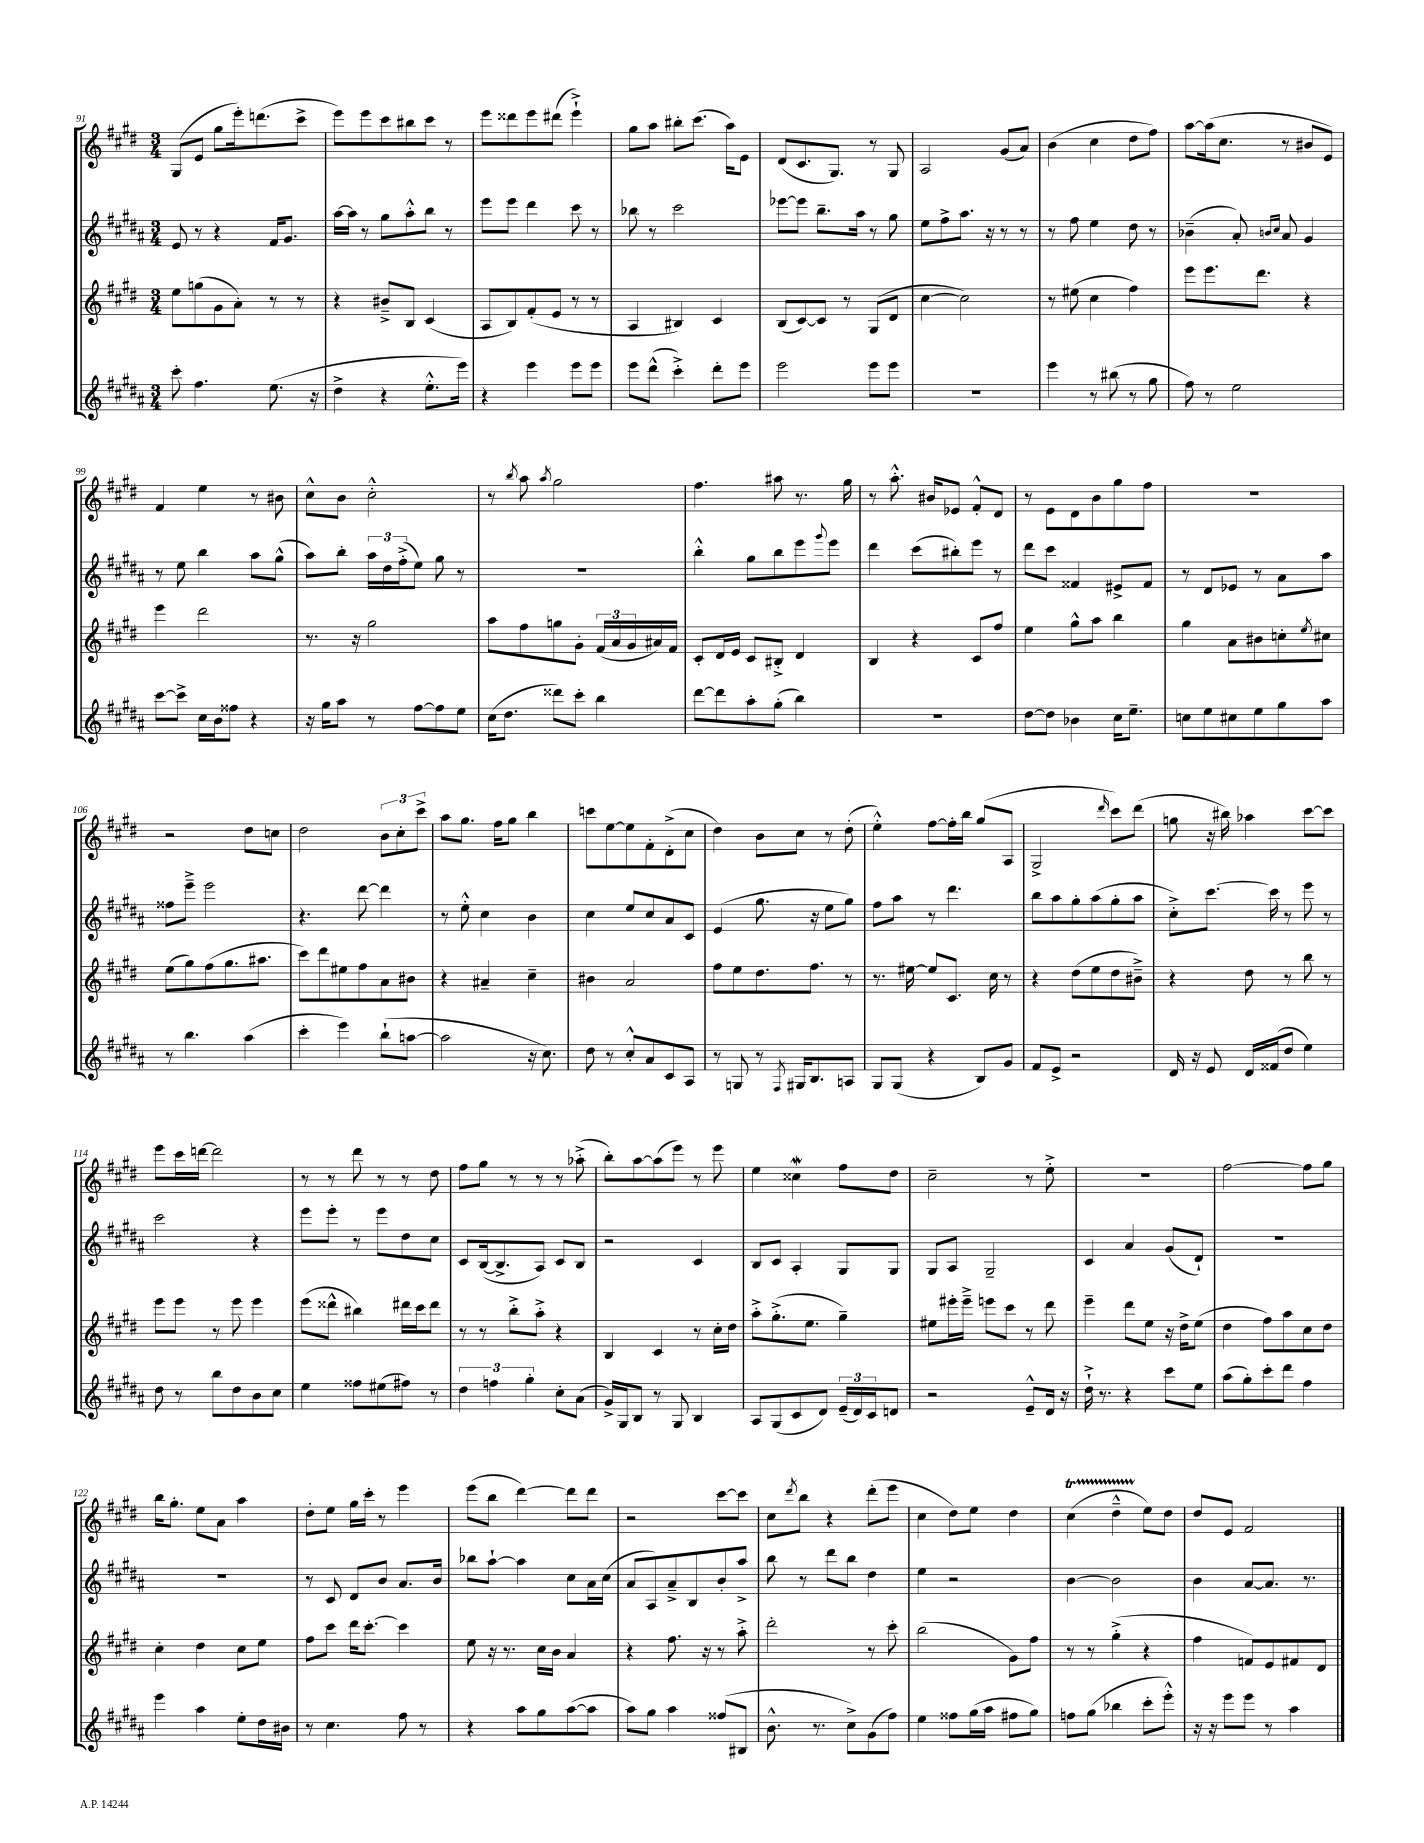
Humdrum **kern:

**kern	**kern	**kern	**kern
*part4	*part3	*part2	*part1
*staff4	*staff3	*staff2	*staff1
*clefG2	*clefG2	*clefG2	*clefG2
*k[f#c#g#d#a#]	*k[f#c#g#d#]	*k[f#c#g#d#a#]	*k[f#c#g#d#]
*M3/4	*M3/4	*M3/4	*M3/4
=91	=91	=91	=91
8ccc#'\	8ee\L	8e/	(8G#/L
4.ff#\	(8ggn\	8r	8e/J
.	8g#\	4r	8gg#\L
.	8a'\J)	.	16eee'\k)
.	.	.	(8.dddn\
(8.ee\	8r	16f#/KL	.
.	.	8.g#/J	.
.	8r	.	8ccc#^\J
16r	.	.	.
=92	=92	=92	=92
4dd#^\	4r	[16aa#\LL	8eee\L)
.	.	16aa#\JJ]	.
.	.	8r	8eee\
4r	8b#X~^/L	8gg#\L	8ccc#\
.	8B/J	8aa#'^^\	8bb#X\
8.ee'^^\L	(4c#/	8bb\J	8ccc#\J
.	.	8r	8r
16eee\Jk)	.	.	.
=93	=93	=93	=93
4r	8A/L	8eee\L	8eee\L
.	8B/)	8eee\J	8ddd##X\
4eee\	(8f#'/	4ddd#\	8eee\
.	8e/J	.	(8ddd#X\J
8eee\L	8r	8ccc#\	4eee`^\)
8eee\J	8r	8r	.
=94	=94	=94	=94
8eee\L	4A/	8bb-X\	8gg#\L
(8ddd#^^\J	.	8r	8aa\J
4ccc#'^\)	4B#X/)	2ccc#\	8bb#X'\L
.	.	.	(8.ccc#\J
8ddd#'\L	4c#/	.	.
.	.	.	16aa\KL)
8eee\J	.	.	8e\J
=95	=95	=95	=95
2eee\	(8B/L	[8eee-X\L	(8d#/L
.	[8c#/)	8eee-\J]	8.c#/
.	8c#/J]	8.bb~\L	.
.	.	.	8.G#/J)
.	8r	.	.
.	.	16aa#\Jk	.
8eee\L	(8G#/L	8r	8r
8eee\J	8d#/J	8gg#\	8G#/
=96	=96	=96	=96
2.r	[4cc#\	8ee\L	2A/
.	.	8ff#^\	.
.	2cc#\])	8.aa#\J	.
.	.	16r	.
.	.	8r	(8g#/L
.	.	8r	8a/J)
=97	=97	=97	=97
4eee\	8r	8r	(4b\
.	(8ee#X\	8ff#\	.
8r	4cc#\	4ee\	4cc#\
(8bb#X\	.	.	.
8r	4ff#\)	8dd#\	8dd#\L
8gg#\	.	8r	8ff#\J)
=98	=98	=98	=98
8ff#\)	8eee\L	(4b-X~\	[8aa\L
8r	8.eee\	.	(16aa\k]
.	.	.	8.cc#\J
2ee\	.	8a#'/)	.
.	8.ddd#\J	.	.
.	.	16qqbn/LL	.
.	.	16qqcc#/JJ	.
.	.	8a#/	8r
.	4r	4g#/	8b#X/L
.	.	.	8e/J)
!!LO:LB:g=z
=99	=99	=99	=99
[8ccc#\L	4eee\	8r	4f#/
8ccc#^\J]	.	8ee\	.
16cc#\LL	2ddd#\	4bb\	4ee\
16b\J	.	.	.
8ff##X\J	.	.	.
4r	.	8aa#\L	8r
.	.	(8gg#^^\J	8b#X\
=100	=100	=100	=100
16r	8.r	8aa#\L)	8cc#^^\L
16gg#\KL	.	.	.
8aa#\J	.	8bb'\J	8b\J
.	16r	.	.
8r	2gg#\	24aa#\LL	2cc#'^^\
.	.	24dd#\	.
.	.	(24ff#'^\J	.
[8ff#\L	.	8ee\J)	.
8ff#\]	.	8gg#\	.
8ee\J	.	8r	.
=101	=101	=101	=101
(16cc#\KL	8aa\L	2.r	8r
8.dd#\J	.	.	.
.	.	.	8qbb/
.	8ff#\	.	8aa\
.	.	.	8qaa/
8ddd##X\L)	8ggn\	.	2gg#\
8ccc#'\J	8g#'\J	.	.
4bb\	(24f#/LL	.	.
.	24a/	.	.
.	24g#/	.	.
.	16a#X/)	.	.
.	16f#/JJ	.	.
=102	=102	=102	=102
[8ddd#\L	8c#'/L	4bb'^^\	4.ff#\
8ddd#\]	16d#/L	.	.
.	16e/JJ	.	.
8aa#'\	8c#/L	8gg#\L	.
(8gg#'\J	8B#X'^/J	8bb\	8aa#X\
4bb\)	4d#/	8eee\	8.r
.	.	8qqggg#/	.
.	.	8eee\J	.
.	.	.	16gg#\
=103	=103	=103	=103
2.r	4B/	4ddd#\	8r
.	.	.	8.aa'^^\
.	4r	(8ccc#\L	.
.	.	.	16b#X/KL
.	.	8bb#X'\)	8e-X/J
.	8c#/L	8eee\J	8f#'^^/L
.	8ff#/J	8r	8d#/J
=104	=104	=104	=104
[8dd#\L	4ee\	8ddd#\L	8r
8dd#\J]	.	8ccc#\J	8e\L
4b-X\	8gg#^^\L	4f##X/	8d#\
.	8aa\J	.	8b\
16cc#\KL	4bb\	8e#X^/L	8gg#\
8.ee~\J	.	.	.
.	.	8f##/J	8ff#\J
=105	=105	=105	=105
8ccn\L	4gg#\	8r	2.r
8ee\	.	8d#/L	.
8cc#X\	8a\L	8e-X/J	.
8ee\	8b#X\	8r	.
8gg#\	8ccn'\	8a#\L	.
.	8qee/	.	.
8aa#\J	8cc#X\J	8aa#\J	.
!!LO:LB:g=z
=106	=106	=106	=106
8r	(8ee\L	8ff##X\L	2r
4.bb\	8gg#\)	8eee~^\J	.
.	(8ff#\	2eee\	.
.	8.gg#\	.	.
(4aa#\	.	.	8dd#\L
.	8.aa#X\J	.	.
.	.	.	8ccn\J
=107	=107	=107	=107
4ccc#'\	8ccc#\L)	4.r	2dd#\
.	8ddd#\	.	.
4eee\)	8ee#X\	.	.
.	8ff#\	[8ddd#\	.
(8bb`\L	8a\	4ddd#\]	12b\L
.	.	.	12cc#'\
[8aan\J	8b#X\J	.	.
.	.	.	12ccc#^\J
=108	=108	=108	=108
2aa\]	4r	8r	8aa\L
.	.	8ee'^^\	8.gg#\J
.	4a#X~/	4cc#\	.
.	.	.	16ff#\KL
.	.	.	8gg#\J
16r	4cc#~\	4b\	4bb\
8.cc#\)	.	.	.
=109	=109	=109	=109
8dd#\	4b#X\	4cc#\	8cccn\L
8r	.	.	[8ee\
8cc#'^^/L	2a/	8ee/L	8ee\]
8a#/	.	8cc#/	8f#'\
8c#/	.	8a#/	(8d#'^\
8A#/J	.	8c#/J	8cc#\J
=110	=110	=110	=110
8r	8ff#\L	(4e/	4dd#\)
8Gn/	8ee\	.	.
8r	8.dd#\	8.gg#\	8b\L
8qF#/	.	.	.
16G#X/KL	.	.	8cc#\J
8.B/	8.ff#\J	16r	.
.	.	8ee\L	8r
8An/J	8r	8gg#\J)	(8dd#'\
=111	=111	=111	=111
8G#/L	8.r	8ff#\L	4ee'^^\)
(8G#/J	.	8aa#\J	.
.	[16ee#X\	.	.
4r	8ee#/L]	8r	[8ff#\L
.	8.c#/J	4.ddd#\	16ff#'\L]
.	.	.	16bb\JJ
8B/L)	.	.	(8gg#/L
.	16cc#\	.	.
8g#/J	8r	.	8A/J
=112	=112	=112	=112
8f#/L	4r	8bb\L	2G#^/
8e^/J	.	8aa#\	.
2r	(8dd#\L	8gg#'\	.
.	8ee\	(8aa#\	.
.	.	.	16qqddd#/
.	8dd#\	8gg#'\	8ccc#\L)
.	8b#X~^\J)	8aa#\J	(8ddd#\J
=113	=113	=113	=113
16d#/	4r	8cc#'^\L)	8ggn\
16r	.	.	.
8e/	.	[8.ccc#\J	16r
.	.	.	16bb#X\)
16d#/LL	8dd#\	.	4aa-X\
(16f##X/J	.	16ccc#\]	.
8dd#/J	8r	8r	.
4ee\)	8bb\	8eee\	[8ccc#\L
.	8r	8r	8ccc#\J]
!!LO:LB:g=z
=114	=114	=114	=114
8dd#\	8eee\L	2ccc#\	8eee\L
8r	8eee\J	.	16ccc#\L
.	.	.	[16dddn\JJ
8bb\L	8r	.	2ddd\]
8dd#\	8eee\	.	.
8b\	4eee\	4r	.
8cc#\J	.	.	.
=115	=115	=115	=115
4ee\	(8eee\L	8eee\L	8r
.	8ddd##X^^\J	8eee'\J	8r
8ff##X\L	4bb#X\)	8r	8ddd#\
(8ee#X\	.	8eee\L	8r
8ff#X\J)	16ddd#X\LL	8dd#\	8r
.	16ccc#\J	.	.
8r	8ddd#\J	8cc#\J	8dd#\
=116	=116	=116	=116
6dd#\	8r	8c#/L	8ff#\L
.	8r	([16B/k	8gg#\J
6ffn\	.	.	.
.	.	8.B^/]	.
.	8bb'^\L	.	8r
6gg#'\	.	.	.
.	8aa'^\J	8A#/J)	8r
8cc#'\L	4r	8c#/L	8r
(8a#\J	.	8B/J	(8aa-X'^\
=117	=117	=117	=117
16g#^/LL)	4B/	2r	8bb'\L)
16G#/J	.	.	.
8B/J	.	.	[8aa\
8r	4c#/	.	(8aa\]
8G#/	.	.	8eee\J)
4B/	8r	4c#/	8r
.	16cc#'\LL	.	8eee\
.	16dd#\JJ	.	.
=118	=118	=118	=118
8A#/L	8aa'^\L	8B/L	4ee\
(8G#/	(8.gg#'^\	8c#/J	.
8c#/	.	4A#'/	4cc##XW\
.	8.ee\J	.	.
8d#/J)	.	.	.
(24e~/LL	4gg#~\)	8G#/L	8ff#\L
24d#/)	.	.	.
24c#/J	.	.	.
8dn/J	.	8G#/J	8dd#\J
=119	=119	=119	=119
2r	8ee#X\L	8G#/L	2cc#~\
.	16eee#X'\L	8A#/J	.
.	16eee#~^\JJ	.	.
.	8eeen\L	2G#~/	.
.	8ccc#\J	.	.
8e~^^/L	8r	.	8r
16d#/Jk	8ddd#\	.	8ee'^\
16r	.	.	.
=120	=120	=120	=120
16dd#`^\	4eee~\	4c#/	2.r
8.r	.	.	.
4r	8ddd#\L	4a#/	.
.	8ee\J	.	.
8ccc#\L	16r	(8g#/L	.
.	16dd#^\KL	.	.
8ee\J	(8ee\J	8d#`/J)	.
=121	=121	=121	=121
(8aa#\L	4dd#\	2.r	[2ff#\
8gg#'\)	.	.	.
8ccc#'\	8ff#\L)	.	.
8ddd#\J	8aa\	.	.
4ff#\	8cc#\	.	8ff#\L]
.	8dd#\J	.	8gg#\J
!!LO:LB:g=z
=122	=122	=122	=122
4eee\	4cc#'\	2.r	16bb\KL
.	.	.	8.gg#'\J
4aa#\	4dd#\	.	8ee\L
.	.	.	8a\J
8ee'\L	8cc#\L	.	4aa\
16dd#\L	8ee\J	.	.
16b#X\JJ	.	.	.
=123	=123	=123	=123
8r	8ff#\L	8r	8dd#'\L
4.cc#\	8ccc#\J	8c#/	8ee\J
.	16ddd#\KL	8d#/L	16gg#\LL
.	[8.ccc#'\J	.	16ccc#'\JJ
.	.	8b/J	8r
8ff#\	4ccc#\]	8.a#/L	4eee\
8r	.	.	.
.	.	16b/Jk	.
=124	=124	=124	=124
4r	8ee\	8bb-X\L	(8eee\L
.	16r	[8aa#`\J	8bb\J
.	8.r	.	.
8aa#\L	.	4aa#\]	[4ddd#\)
8gg#\	16cc#\LL	.	.
.	16b\JJ	.	.
([8aa#\	4a/	8cc#\L	8ddd#\L]
8aa#\J]	.	16a#\L	8ddd#\J
.	.	(16cc#\JJ	.
=125	=125	=125	=125
8aa#\L)	4r	8a#/L	2r
8gg#\J	.	8A#/)	.
4aa#\	8.ff#\	8a#~^/	.
.	.	8B/	.
.	16r	.	.
(8ff##X/L	8r	8b'/	[8ccc#\L
8B#X/J	8aa'^\	8aa#^/J	8ccc#\J]
=126	=126	=126	=126
8.b^^\	2ddd#'\	8bb\	8cc#\L
.	.	.	8qddd#/
.	.	8r	8bb\J
8.r	.	.	.
.	.	8ddd#\L	4r
8cc#^\L)	.	8bb\J	.
(8g#\	8r	4dd#\	(8ddd#'\L
8ff#\J)	8ccc#'\	.	8eee\J
=127	=127	=127	=127
4ee\	(2bb\	4ee\	4cc#\
8ff##X\L	.	2r	8dd#\L)
(16gg#\L	.	.	8ee\J
16aa#\JJ	.	.	.
8ff#X\L	8g#\L)	.	4dd#\
8gg#\J)	8ff#\J	.	.
=128	=128	=128	=128
8ffn\L	8r	[4b\	(4cc#T\
(8gg#\J	8r	.	.
4bb-X\	(4gg#'^\	2b\]	4dd#TTT~^^\
8ccc#'\L	4r	.	8ee\L)
8eee'^^\J)	.	.	8dd#\J
=129	=129	=129	=129
16r	4ff#\	4b\	8dd#/L
16r	.	.	.
8eee\L	.	.	8e/J
8eee\J	8fn/L)	[8a#/L	2f#/
8r	8e/	8.a#/J]	.
4aa#\	8f#X/	.	.
.	.	8.r	.
.	8d#/J	.	.
==	==	==	==
*-	*-	*-	*-
